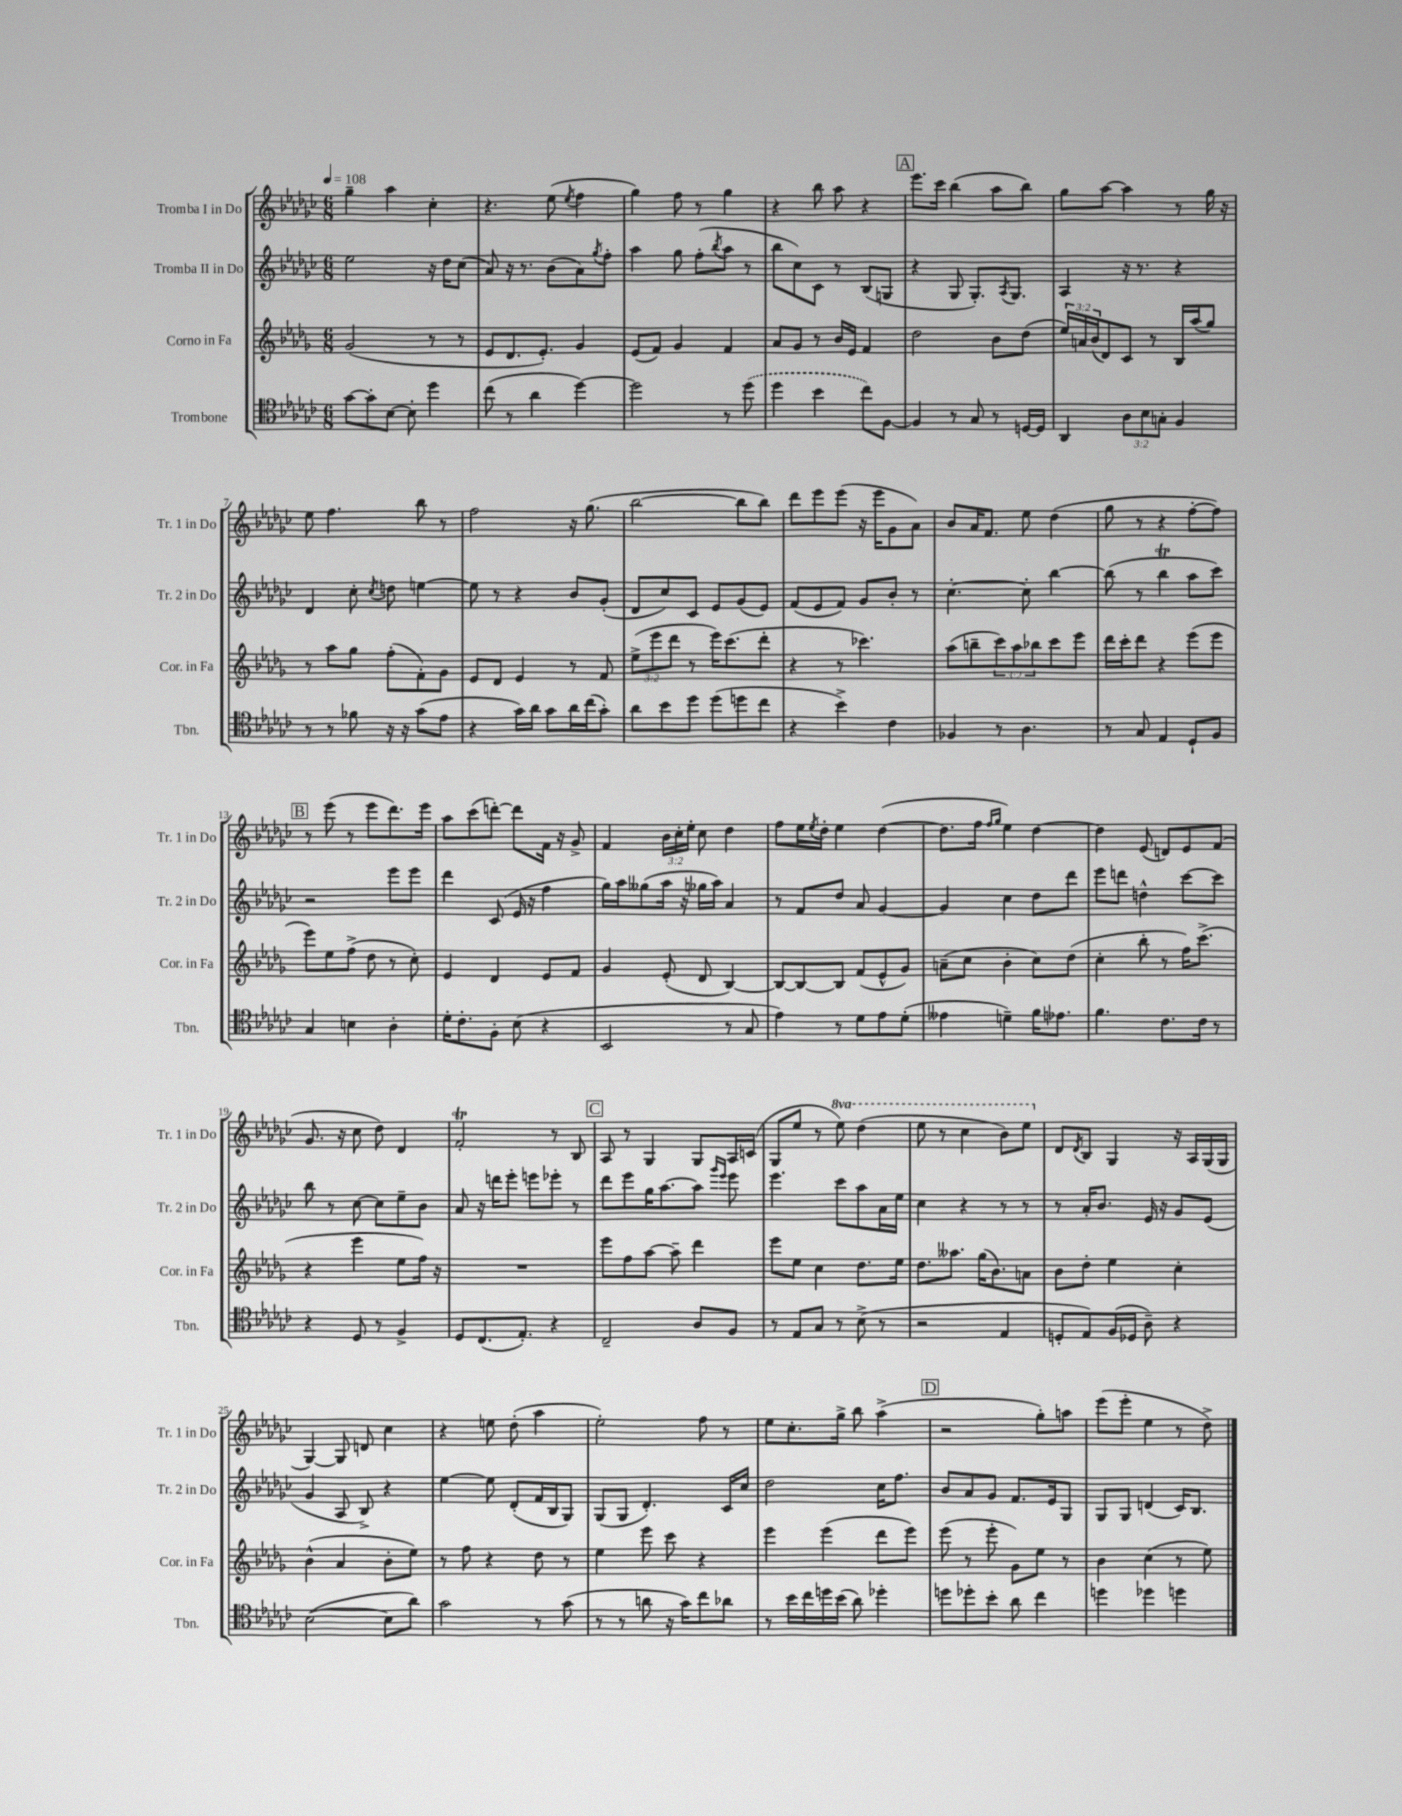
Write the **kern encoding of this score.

**kern	**kern	**kern	**kern
*staff4	*staff3	*staff2	*staff1
*clefC4	*clefG2	*clefG2	*clefG2
*k[b-e-a-d-g-c-]	*k[b-e-a-d-g-]	*k[b-e-a-d-g-c-]	*k[b-e-a-d-g-c-]
*M6/8	*M6/8	*M6/8	*M6/8
*MM108	*MM108	*MM108	*MM108
[8g-	(2g-	2ee-	4gg-~
8g-']	.	.	.
[8B-	.	.	4aa-
8B-']	.	.	.
4dd-	8r	16r	4cc-'
.	.	16dd-	.
.	8r	(8cc-	.
=	=	=	=
(8cc-	8e-	8a-)	4.r
8r	8.d-	16r	.
.	.	8.r	.
4a-	.	.	.
.	8.e-')	.	.
.	.	(8b-	(8ee-
.	.	.	8qee-
[4dd-)	4g-	8a-)	4ff
.	.	8qgg-	.
.	.	8ff'	.
=	=	=	=
2dd-]	(8e-	4aa-	4gg-)
.	8f)	.	.
.	4g-	8gg-	8ff
.	.	(8ff'	8r
.	.	8qbb-	.
8r	4f	8aa-	4gg-
(8dd-	.	8r	.
=	=	=	=
4dd-	8a-	8bb-	4r
.	8g-	8cc-)	.
4b-	8r	8c-	8bb-
.	16b-	8r	8aa-
.	16e-	.	.
8cc-)	4f	(8B-	4r
[8F	.	8G	.
=	=	=	=
4F]	2dd-	4r	8.eee-
.	.	.	16ccc-
8r	.	8G-	(4bb-
8G-	.	8.G-')	.
8r	8b-	.	8aa-
.	.	8qA-	.
.	.	8.G-	.
[16D	(8dd-	.	8bb-)
16D]	.	.	.
=	=	=	=
4AA-	24ee-)	4A-	8gg-
.	24a	.	.
.	(24b-	.	.
.	8d-)	.	[8aa-
12A-	8c	16r	4aa-]
.	.	8.r	.
12B-	.	.	.
.	8r	.	.
12G'	.	.	.
4F	16B-	4r	8r
.	(16aa-	.	.
.	8gg-)	.	16gg-
.	.	.	16r
=	=	=	=
8r	8r	4d-	8ee-
8r	8aa-	.	4.ff
8f-	8gg-	8cc-'	.
.	.	8qcc-	.
16r	(8ff'	8dd	.
16r	.	.	.
(8g-	8f')	[4ee	8bb-
8e-	8g-	.	8r
=	=	=	=
4r	8e-	8ee]	2ff
.	8d-	8r	.
16g-)	4e-	4r	.
16a-	.	.	.
8g-	.	.	.
16a-	8r	8b-	16r
(16cc-	.	.	(8.gg-
8g-')	8f	(8g-'	.
=	=	=	=
8a-	(12ee-^	8d-	[2bb-
.	12eee-	.	.
8b-	.	8cc-)	.
.	12ddd-	.	.
8dd-	8r	8c-	.
(8dd-	16eee-)	8e-	.
.	(8.ccc	.	.
8dd	.	(8g-	8bb-]
8cc-	8ddd-'	8e-)	8bb-)
=	=	=	=
4r	4r	(8f	8ddd-
.	.	8e-	8eee-
4b-^)	8r	8f)	(8eee-
.	4.ccc-)	8g-	16r
.	.	.	16eee-
4c-	.	8b-'	8g-
.	.	8r	8a-)
=	=	=	=
4F-	(8aa-	[4.cc-'	8b-
.	8bb~	.	16a-
.	.	.	8.f
8r	12ccc)	.	.
.	12aa-	.	.
4.A-	.	8cc-']	8ee-
.	12bb-	.	.
.	8ccc	[4bb-	(4dd-
.	8eee-	.	.
=	=	=	=
8r	16ddd-	(8bb-]	8gg-
.	16ccc'	.	.
8G-	8ddd-	8r	8r
4E-	4r	4bb-	4r
8D-`	(8eee-	8aa-	[8ff'
8F	8eee-	8ccc-)	8ff])
=	=	=	=
4G-	8eee-)	2r	8r
.	8ee-	.	(8eee-
4B	(8ff^	.	8r
.	8dd-	.	8eee-
4A-'	8r	8eee-	8.ddd-)
.	8cc')	8eee-	.
.	.	.	16eee-
=	=	=	=
16d-'	4e-	4ddd-	8aa-
8.c-'	.	.	.
.	.	.	(8ccc-
8F'	4d-	(8c-	[8ddd')
(8B-	.	16e-	8ddd]
.	.	16r	.
4r	8e-	4ff	16f
.	.	.	16r
.	8f	.	8g-^
=	=	=	=
2BB-	4g-	16gg-)	4f
.	.	16aa-	.
.	.	(8gg--	.
.	(8e-'	16aa-	24b-
.	.	.	24cc-'
.	.	16r	.
.	.	.	24ee-'
.	8d-	16gg-	8cc-
.	.	16aa-)	.
8r	[4B-)	4a-	4dd-
8G-	.	.	.
=	=	=	=
4e-)	8B-_	8r	8ff
.	8B-_	8f	16ee-
.	.	.	8qee-
.	.	.	16dd-'
8r	8B-]	8dd-	4ee-
8d-	(8f	8a-	.
8e-	8e-^^	[4g-	([4dd-
(8d-'	8g-)	.	.
=	=	=	=
4e--	(8a~	4g-]	8.dd-]
.	8cc	.	.
.	.	.	16ff
.	.	.	16qqff
.	.	.	16qqgg-
4d~)	4b-'	4cc-	4ee-)
16f	8cc)	8dd-	[4dd-
8.e-	.	.	.
.	(8dd-	8ddd-	.
=	=	=	=
4.f	4cc'	8eee-	4dd-]
.	.	8ddd	.
.	8bb-'	4dd^^	(8e-
8.c-	8r	.	8d)
.	16ff)	[8ccc-	8e-
16c-	(8.ccc^	.	.
8r	.	8ccc-]	(8f
=	=	=	=
4r	4r	8bb-	8.g-
.	.	8r	.
.	.	.	16r
8D-	4eee-	[8cc-	8cc-
8r	.	8cc-]	8dd-)
4F^	8ee-	8ee-~	4d-
.	16ff)	8b-	.
.	16r	.	.
=	=	=	=
8D-	2.r	8a-	2f'
(8.C-	.	16r	.
.	.	16ddd	.
.	.	8eee-'	.
8.E-')	.	.	.
.	.	8eee	.
4r	.	8eee-'	8r
.	.	8r	8B-
=	=	=	=
2C-~	8eee-	8ddd-	8A-
.	8ff	8eee-	8r
.	[8aa-	16gg-	4G-
.	.	[8.aa-	.
.	8aa-~]	.	.
8A-	4ddd-	8aa-]	8G-
.	.	16qqggg-	.
.	.	16qqeee-	.
8F	.	8eee-	16A-
.	.	.	(16c
=	=	=	=
8r	8eee-	4.eee-	8G-
8E-	8ee-	.	8ee-
8G-	4cc	.	8r
8r	.	8ccc-	8eee-)
(8B-^	8.dd-	8aa-	(4ddd-
8r	.	16a-	.
.	16ee-	16ee-	.
=	=	=	=
2r	8.dd-	4cc-	8eee-
.	.	.	8r
.	8.aa--	.	.
.	.	4r	4ccc-
.	(16gg-	.	.
.	8.b-)	.	.
4E-	.	8r	8bb-)
.	8a	8r	8eee-
=	=	=	=
8D'	8b-	8r	8d-
.	.	.	8qd-
8E-)	8dd-'	16a-'	8B-
.	.	8.b-	.
(16F	4ee-	.	4G-
16D-	.	.	.
8A-~)	.	16e-	.
.	.	16r	.
4r	4cc'	8g-	16r
.	.	.	16A-
.	.	(8e-	(16G-
.	.	.	16G-
=	=	=	=
([2B-	(4b-^^	4g-	[4G-)
.	4a-	8A-	8G-]
.	.	8B-^)	8d
8B-]	8b-'	4r	4cc-
8a-)	8ee-)	.	.
=	=	=	=
2g-	8r	[4ee-	4r
.	8ff	.	.
.	4r	8ee-]	8ee
.	.	(8d-'	(8dd-'
8r	8dd-	16f	4aa-
.	.	16B-	.
(8g-	8r	8G-)	.
=	=	=	=
8r	4ee-	(8G-	2ee-')
8r	.	8G-	.
8a	8eee-	4.d-')	.
16r	8ccc	.	.
16g-)	.	.	.
8cc-	4r	.	8ff
8a-	.	16c-	8r
.	.	16cc-	.
=	=	=	=
8r	4eee-	2dd-	8ee-
16b-	.	.	8.cc-'
16cc-	.	.	.
16dd	(4eee-	.	.
(16b-	.	.	16gg-^
8a-)	.	.	8bb-
4dd-'	8ddd-	16cc-	(4aa-^
.	.	8.ff	.
.	8eee-)	.	.
=	=	=	=
8dd	(8eee-	8b-	2r
8dd-'	8r	8a-	.
8b-'	8eee-'	8g-	.
8a-	8g-)	8.f	.
4cc-	8ee-	.	8gg-')
.	.	16e-	.
.	8r	8G-	8aa
=	=	=	=
4dd	4b-	8G-	(8eee-
.	.	8G-	8eee-'
4dd-	(4cc	(4d	4ee-
4dd	8r	16c-)	8r
.	.	8.B-	.
.	8ee-)	.	8dd-^)
==	==	==	==
*-	*-	*-	*-
